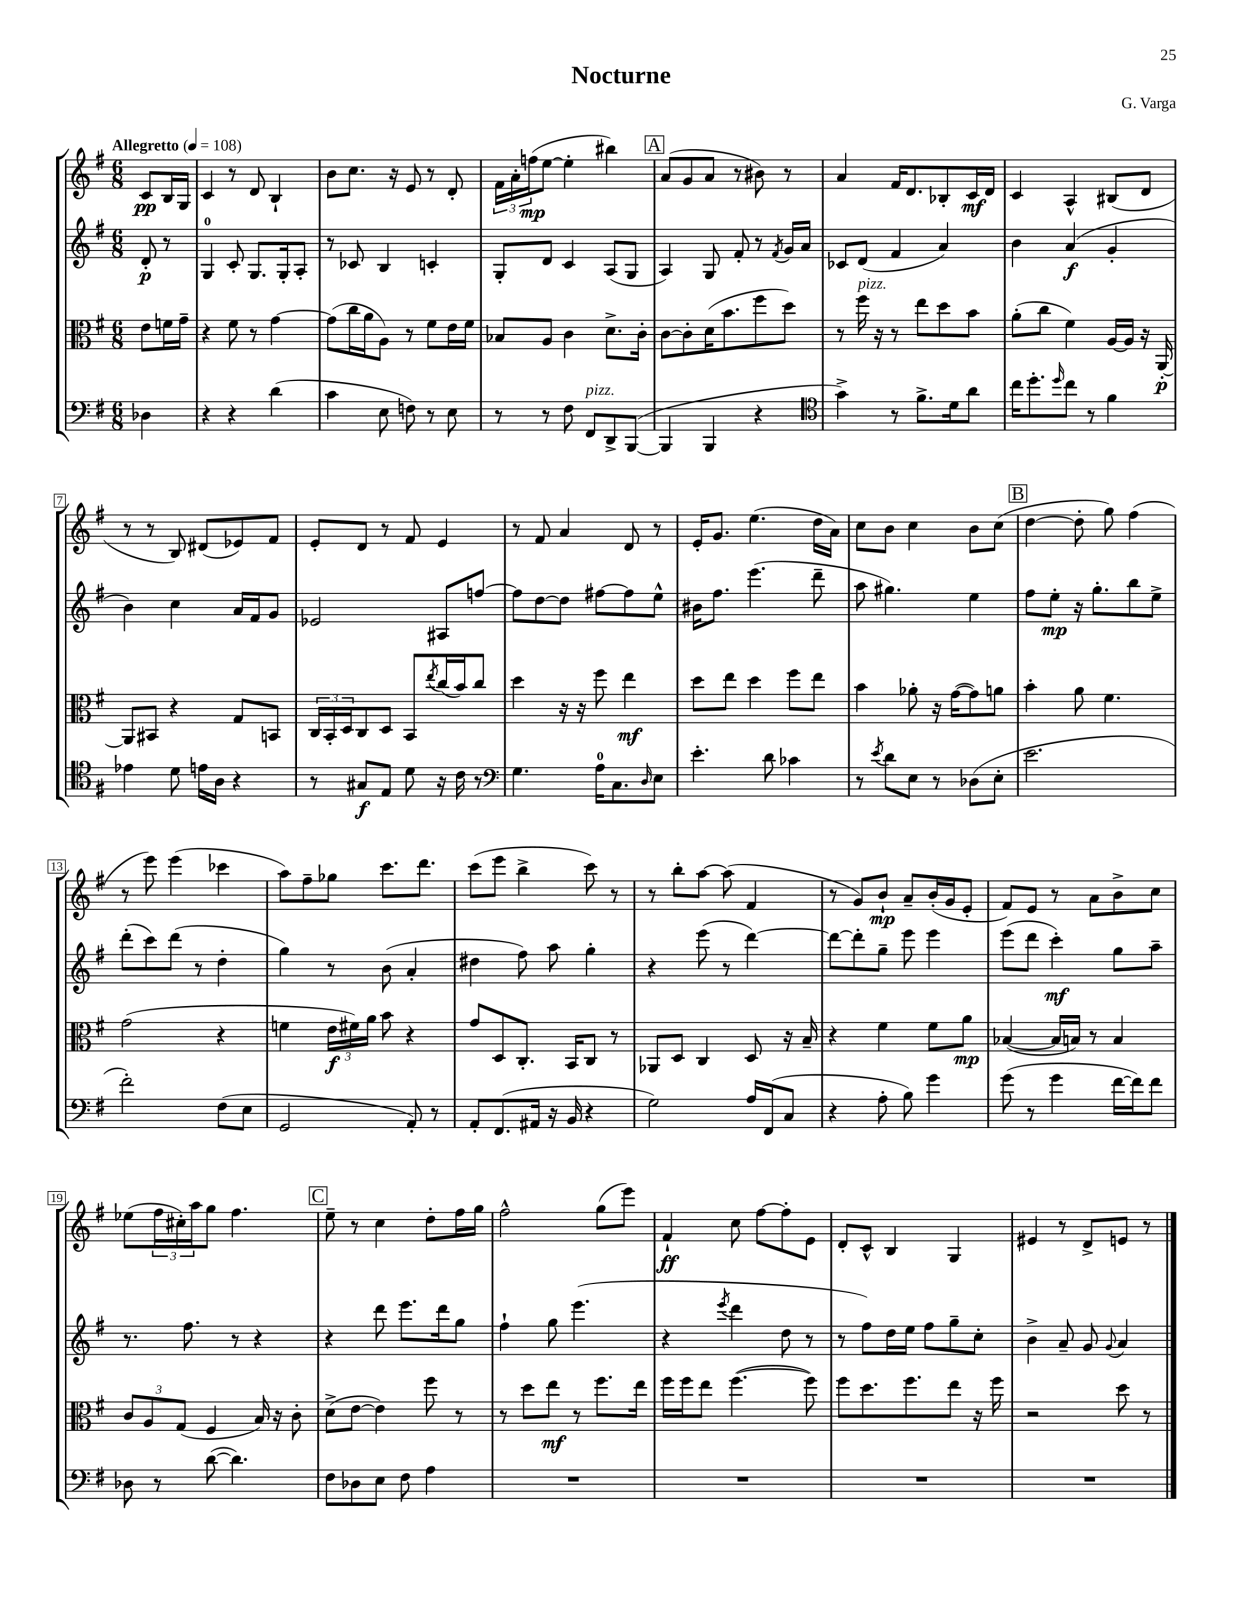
\header { title = "Nocturne" composer = "G. Varga" }
<<
\new StaffGroup <<
\new Staff = "s0" {
    \clef treble \key g \major \numericTimeSignature \time 6/8 \partial 4 \tempo "Allegretto" 4 = 108
    c'8\pp b16 g16 |
    c'4 r8 d'8 b4-! |
    b'8 c''8. r16 e'8 r8 d'8-. |
    \tuplet 3/2 { fis'16 a'16-. f''16\mp( } e''8~ e''4-. bis''4) |
    \mark \markup { \box "A" } a'8( g'8 a'8 r8 bis'8) r8 |
    a'4 fis'16 d'8. bes8-. c'16\mf d'16 |
    c'4 a4-^ bis8( d'8 |
    r8 r8 b8) dis'8( ees'8) fis'8 |
    e'8-. d'8 r8 fis'8 e'4 |
    r8 fis'8 a'4 d'8 r8 |
    e'16-. g'8. e''4.( d''16 a'16) |
    c''8 b'8 c''4 b'8 c''8( |
    \mark \markup { \box "B" } d''4~ d''8-. g''8) fis''4( |
    r8 e'''8) e'''4( ces'''4 |
    a''8) fis''8-- ges''8 c'''8. d'''8. |
    c'''8( e'''8 b''4-> c'''8) r8 |
    r8 b''8-. a''8~ a''8( fis'4 |
    r8 g'8) b'8-!\mp a'8-- b'16-.( g'16 e'8-. |
    fis'8) e'8 r8 a'8 b'8-> c''8 |
    ees''8( \tuplet 3/2 { fis''16 cis''16-.) a''16 } g''8 fis''4. |
    \mark \markup { \box "C" } e''8-- r8 c''4 d''8-. fis''16 g''16 |
    fis''2-^ g''8( e'''8) |
    fis'4-!\ff c''8 fis''8~ fis''8-. e'8 |
    d'8-. c'8-^ b4 g4 |
    eis'4 r8 d'8-> e'8 r8 \bar "|." |
}
\new Staff = "s1" {
    \clef treble \key g \major \numericTimeSignature \time 6/8 \partial 4
    d'8-.\p r8 |
    g4-0 c'8-. g8. g16-. a8-. |
    r8 ces'8 b4 c'4-. |
    g8-. d'8 c'4 a8( g8 |
    \mark \markup { \box "A" } a4) g8 fis'8-. r8 \acciaccatura { fis'8 } g'16 a'16 |
    ces'8 d'8( fis'4 a'4) |
    b'4 a'4\f( g'4-. |
    b'4) c''4 a'16 fis'16 g'8 |
    ees'2 ais8 f''8~ |
    f''8 d''8~ d''8 fis''8~ fis''8 e''8-^ |
    bis'16 fis''8. e'''4.( d'''8-- |
    a''8 gis''4.) e''4 |
    \mark \markup { \box "B" } fis''8 e''8-.\mp r16 g''8.-. b''8 e''8-> |
    d'''8-.( c'''8) d'''8( r8 d''4-. |
    g''4) r8 b'8( a'4-. |
    dis''4 fis''8) a''8 g''4-. |
    r4 e'''8( r8 d'''4~) |
    d'''8~ d'''8-. g''8-- e'''8 e'''4 |
    e'''8( d'''8 c'''4-.\mf) g''8 a''8-- |
    r8. fis''8. r8 r4 |
    \mark \markup { \box "C" } r4 d'''8 e'''8. d'''16 g''8 |
    fis''4-! g''8 e'''4.( |
    r4 \acciaccatura { e'''8 } d'''4 d''8 r8 |
    r8 fis''8) d''16 e''16 fis''8 g''8-- c''8-. |
    b'4-> a'8-- g'8 \appoggiatura { g'8 } a'4 \bar "|." |
}
\new Staff = "s2" {
    \clef alto \key g \major \numericTimeSignature \time 6/8 \partial 4
    e'8 f'16 g'16-- |
    r4 fis'8 r8 g'4~ |
    g'8( c''16 a'16 a8) r8 fis'8 e'16 fis'16 |
    bes8 a8 c'4 d'8.-> c'16-. |
    \mark \markup { \box "A" } c'8~ c'8-. d'16( b'8. fis''8 d''8) |
    r8 fis''16^\markup { \italic "pizz." } r16 r8 e''8 d''8 b'8 |
    a'8-.( c''8 fis'4) a16~ a16 r16 a,16~-.\p |
    a,8 bis,8 r4 g8 b,8 |
    \tuplet 3/2 { c16 b,16-. d16 } c8 d8 b,8 \acciaccatura { e''8 } c''16( b'16) c''8 |
    d''4 r16 r16 fis''8 e''4\mf |
    d''8 e''8 d''4 fis''8 e''8 |
    b'4 aes'8-. r16 g'16~( g'8) a'8 |
    \mark \markup { \box "B" } b'4-. a'8 fis'4. |
    g'2( r4 |
    f'4 \tuplet 3/2 { e'16\f fis'16) a'16 } b'8 r4 |
    g'8 d8 c8.-. b,16 c8 r8 |
    aes,8 d8 c4 d8 r16 b16-- |
    r4 fis'4 fis'8 a'8\mp |
    bes4~( bes16 b16) r8 b4 |
    \tuplet 3/2 { c'8 a8 g8( } fis4 b16) r16 c'8-. |
    \mark \markup { \box "C" } d'8->( e'8~ e'4) fis''8 r8 |
    r8 d''8 e''8\mf r8 fis''8. e''16 |
    fis''16 fis''16 e''8 fis''4.~( fis''8) |
    fis''8 d''8. fis''8. e''8 r16 fis''16 |
    r2 d''8 r8 \bar "|." |
}
\new Staff = "s3" {
    \clef bass \key g \major \numericTimeSignature \time 6/8 \partial 4
    des4 |
    r4 r4 d'4( |
    c'4 e8 f8) r8 e8 |
    r8 r8 fis8 fis,8^\markup { \italic "pizz." } d,8-> b,,8~( |
    \mark \markup { \box "A" } b,,4 b,,4 r4 |
    \clef tenor g'4->) r8 fis'8.-> d'16 a'8 |
    c''16 d''8.-. \grace { d''16 } c''8 r8 fis'4 |
    ees'4 d'8 e'16 a16 r4 |
    r8 gis8\f e8 d'8 r16 c'16 r8 |
    \clef bass g4. a16-0 c8. \grace { d16 } e8 |
    e'4.-. d'8 ces'4 |
    r8 \acciaccatura { e'8 } d'8 e8 r8 des8( e8-. |
    \mark \markup { \box "B" } e'2. |
    fis'2-.) fis8( e8 |
    g,2 a,8-.) r8 |
    a,8-. fis,8.( ais,16 r16 b,16 r4 |
    g2) a16 fis,16( c8 |
    r4 a8-. b8) g'4 |
    g'8( r8 g'4 fis'16~ fis'16) fis'8 |
    des8 r8 d'8~( d'4.) |
    \mark \markup { \box "C" } fis8 des8 e8 fis8 a4 |
    R2. |
    R2. |
    R2. |
    R2. \bar "|." |
}
>>
>>
\layout { \context { \Score \override BarNumber.stencil = #(make-stencil-boxer 0.1 0.3 ly:text-interface::print) } }
